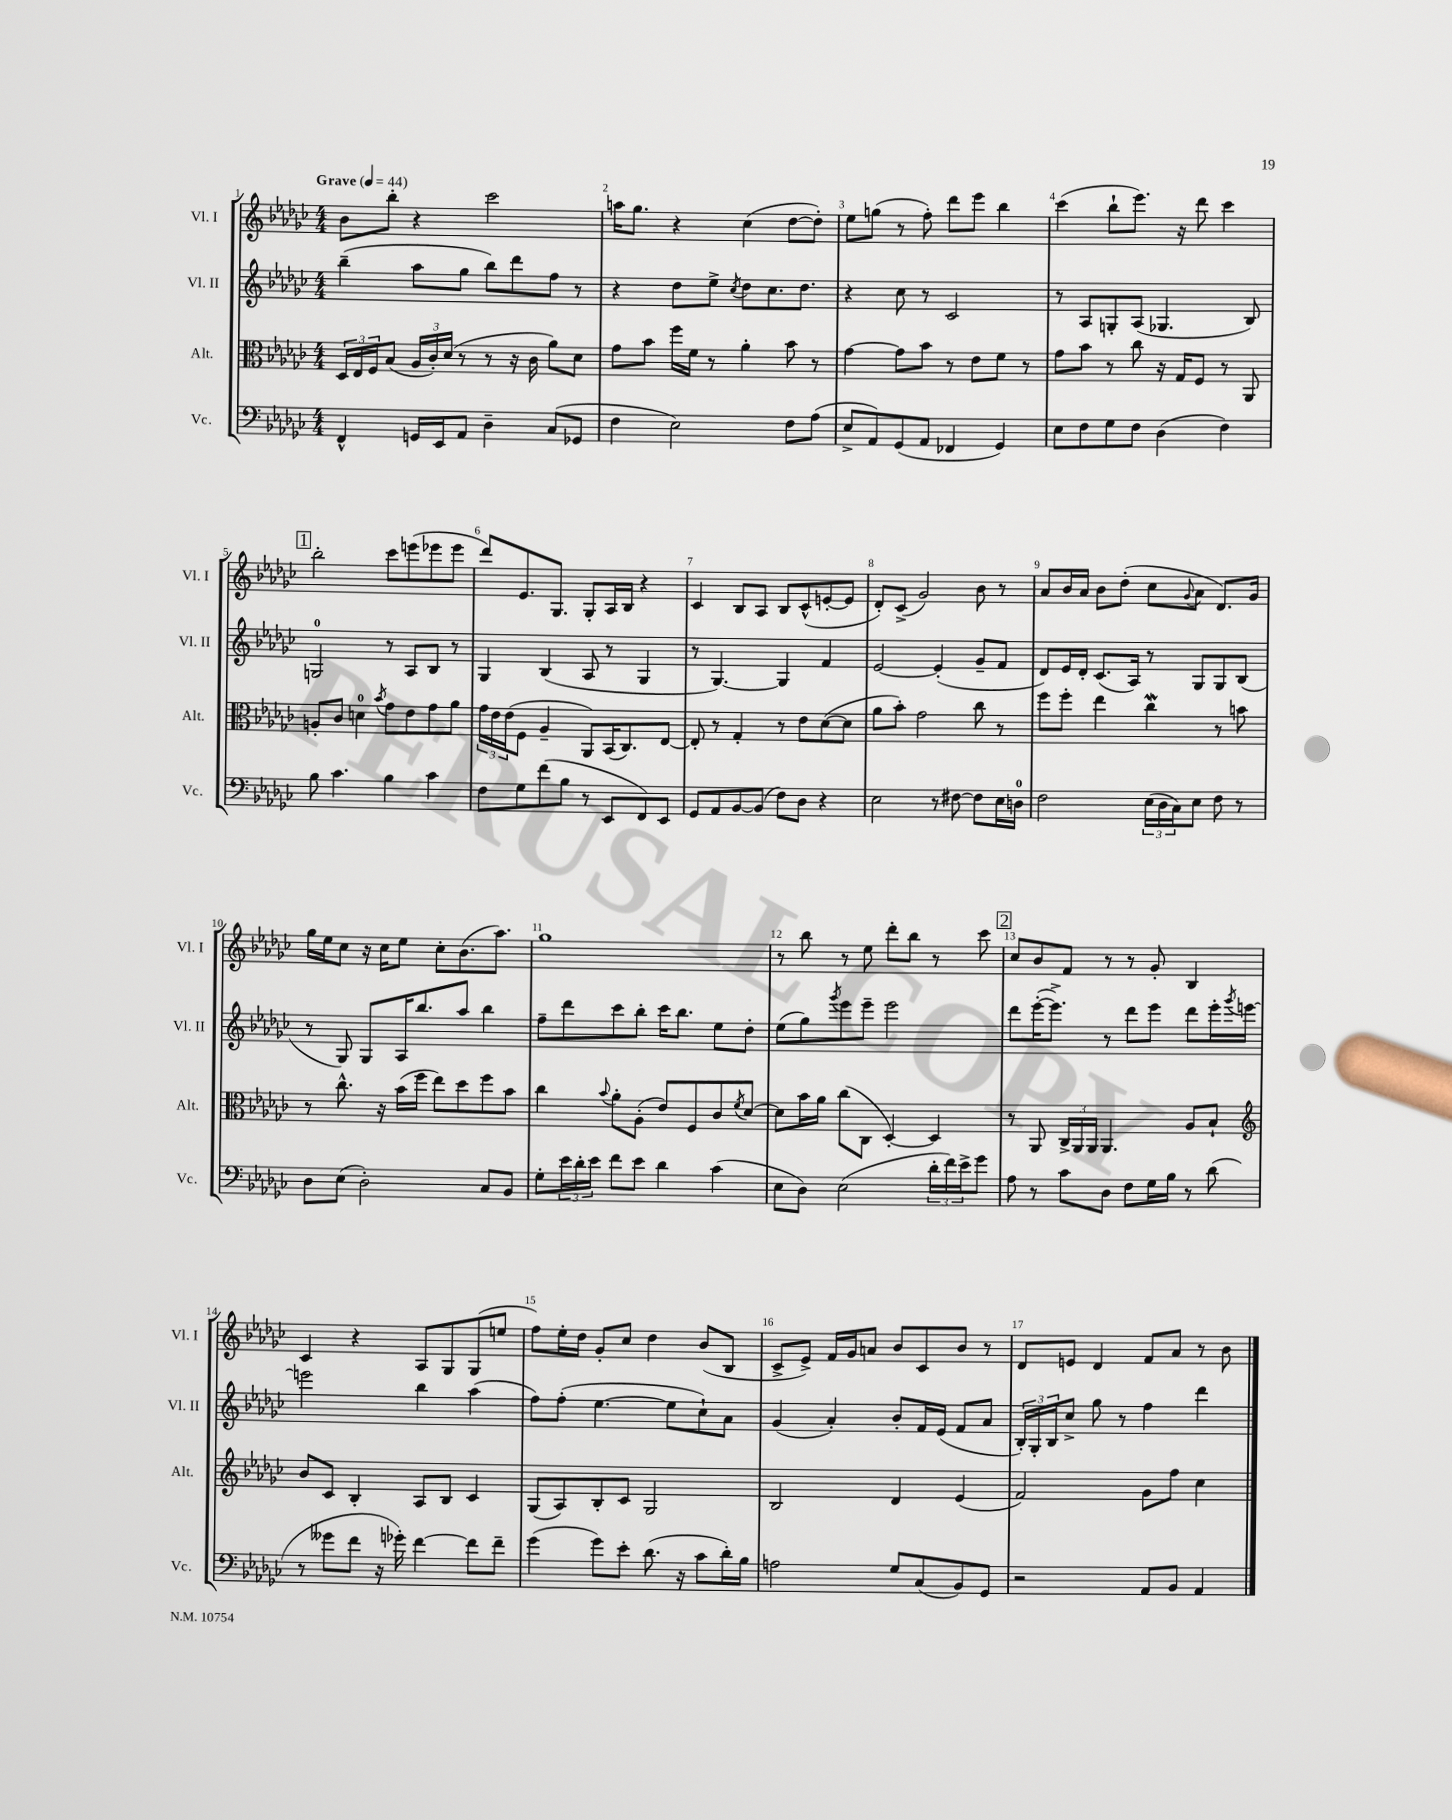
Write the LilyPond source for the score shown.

<<
\new StaffGroup <<
\new Staff = "s0" \with { instrumentName = "Vl. I" shortInstrumentName = "Vl. I" } {
    \clef treble \key ges \major \numericTimeSignature \time 4/4 \tempo "Grave" 4 = 44
    bes'8 bes''8-. r4 ces'''2 |
    a''16 ges''8. r4 ces''4( des''8~ des''8-.) |
    ees''8 g''8( r8 f''8-.) des'''8 ees'''8 bes''4 |
    ces'''4( bes''8-! ees'''8.) r16 des'''8 ces'''4 |
    \mark \markup { \box "1" } bes''2-. ces'''8 e'''8( ees'''8 ees'''8 |
    des'''8) ees'8. ges8. ges8-. aes16 bes16 r4 |
    ces'4 bes8 aes8 bes8 ces'8-^( e'8~-. e'8 |
    des'8-.) ces'8->( ges'2) bes'8 r8 |
    aes'8 bes'16 aes'16 bes'8 des''8-.( ces''8 \appoggiatura { ges'8 } aes'8 des'8.) ges'16 |
    ges''16 ees''16 ces''8 r16 ces''16 ees''8 ces''8-. bes'8.( aes''8.) |
    ges''1 |
    r8 bes''8 r8 ees''8 des'''8-. bes''8 r8 ces'''8 |
    \mark \markup { \box "2" } ces''8 bes'8 f'8 r8 r8 ges'8-. bes4 |
    ces'4 r4 aes8 ges8 ges8( e''8 |
    f''8) ees''16-. des''16 ges'8-. ces''8 des''4 bes'8( bes8 |
    ces'8-> ees'8->) f'16 ges'16 a'8 bes'8 ces'8 bes'8 r8 |
    des'8 e'8 des'4 f'8 aes'8 r8 bes'8 \bar "|." |
}
\new Staff = "s1" \with { instrumentName = "Vl. II" shortInstrumentName = "Vl. II" } {
    \clef treble \key ges \major \numericTimeSignature \time 4/4
    bes''4--( aes''8 ges''8 bes''8) des'''8 f''8 r8 |
    r4 des''8 ees''8-> \acciaccatura { ces''8 } des''8 ces''8. des''8. |
    r4 ces''8 r8 ces'2 |
    r8 aes8 g8-. aes8( ges4. bes8) |
    \mark \markup { \box "1" } g2-0 r8 aes8 bes8 r8 |
    ges4 bes4( aes8 r8 ges4 |
    r8 ges4.~) ges4 f'4 |
    ees'2~ ees'4-.( ges'8-- f'8 |
    des'8) ees'16 des'16-. ces'8.( aes16) r8 ges8 ges8 bes8( |
    r8 ges8) ges8 aes16 bes''8. aes''8 bes''4 |
    f''8-- des'''8 ces'''8 bes''8-. ces'''16 bes''8. ees''8 des''8-. |
    ees''8( ges''8) \acciaccatura { ges'''8 } ees'''8 ees'''8-- ees'''2 |
    \mark \markup { \box "2" } des'''8 ees'''16~-.( ees'''8.->) r8 des'''8 ees'''8 des'''8 ees'''16-. \acciaccatura { ges'''8 } e'''16~ |
    e'''2 bes''4 aes''4( |
    f''8) f''8-.( ees''4.~ ees''8 ces''8-!) aes'8 |
    ges'4( aes'4-.) bes'8-. f'16 ees'16( f'8 aes'8 |
    \tuplet 3/2 { bes16-.) ges16-. bes16 } ces''8-> ges''8 r8 f''4 des'''4 \bar "|." |
}
\new Staff = "s2" \with { instrumentName = "Alt." shortInstrumentName = "Alt." } {
    \clef alto \key ges \major \numericTimeSignature \time 4/4
    \tuplet 3/2 { des16 ees16 f16 } bes8( \tuplet 3/2 { aes16 ces'16-.) des'16( } r8 r8 r16 ces'16 aes'8) des'8 |
    ges'8 bes'8 f''16 f'16 r8 aes'4-. bes'8 r8 |
    ges'4~ ges'8 bes'8 r8 ees'8 f'8 r8 |
    ges'8 bes'8 r8 ces''8 r16 ges16 f8 r8 aes,8 |
    \mark \markup { \box "1" } a8-. ces'8 d'4-0 \acciaccatura { bes'8 } ges'8 ees'8 ges'8 aes'8 |
    \tuplet 3/2 { ges'16 ees'16 ees'16( } f8 aes4-- aes,8) bes,16( ces8.) ees8~ |
    ees8-. r8 ges4-. r8 ees'8 des'8~( des'8 |
    aes'8 bes'8-.) ges'2 ces''8 r8 |
    f''8 f''8-. ees''4 ces''4\mordent r8 b'8 |
    r8 ces''8.-^ r16 bes'16( f''16 ees''8) des''8 f''8 bes'8 |
    ces''4 \appoggiatura { bes'8 } aes'8-. aes8-.( ees'8) f8 ces'8 \acciaccatura { f'8 } des'8~ |
    des'8 bes'16 aes'16 ces''8( ces8 des4~-.) des4 |
    \mark \markup { \box "2" } r8 aes,8 \tuplet 3/2 { ces16-> aes,16 aes,16 } aes,4. aes8 bes8-! |
    \clef treble bes'8 ces'8 bes4-. aes8 bes8 ces'4 |
    ges8( aes8) bes8-. ces'8 ges2 |
    bes2 des'4 ees'4( |
    f'2) ges'8 f''8 ces''4 \bar "|." |
}
\new Staff = "s3" \with { instrumentName = "Vc." shortInstrumentName = "Vc." } {
    \clef bass \key ges \major \numericTimeSignature \time 4/4
    f,4-^ g,16 ees,16 aes,8 des4-- ces8( ges,8 |
    f4 ees2) f8 aes8( |
    ees8-> aes,8) ges,8( aes,8 fes,4 ges,4) |
    ees8 f8 ges8 f8 des4( f4) |
    \mark \markup { \box "1" } bes8 ces'4. bes4 ces'4 |
    f8 ges8 f'8( bes8 r8 ees,8 f,8) ees,8 |
    ges,8 aes,8 bes,8~ bes,8( f8) des8 r4 |
    ees2 r8 fis8~ fis8 ees16 d16-0 |
    f2 \tuplet 3/2 { ees16( des16 ces16) } ees8 f8 r8 |
    des8 ees8( des2-.) ces8 bes,8 |
    ges8-. \tuplet 3/2 { ees'16 des'16-. ees'16 } f'8 ees'8 des'4 ces'4( |
    ees8 des8) ees2( \tuplet 3/2 { des'16-. f'16) ees'16-> } ges'8 |
    \mark \markup { \box "2" } aes8 r8 ces'8 des8 f8 ges16 bes16 r8 des'8( |
    r8 geses'8 f'8 r16 ges'16-.) f'4~ f'8 f'8-- |
    ges'4( ges'8) ees'8-. des'8.( r16 ces'8 des'16-.) bes16 |
    a2 ges8 ces8( bes,8) ges,8 |
    r2 aes,8 bes,8 aes,4 \bar "|." |
}
>>
>>
\layout { \context { \Score \override BarNumber.break-visibility = ##(#f #t #t) barNumberVisibility = #all-bar-numbers-visible } }
